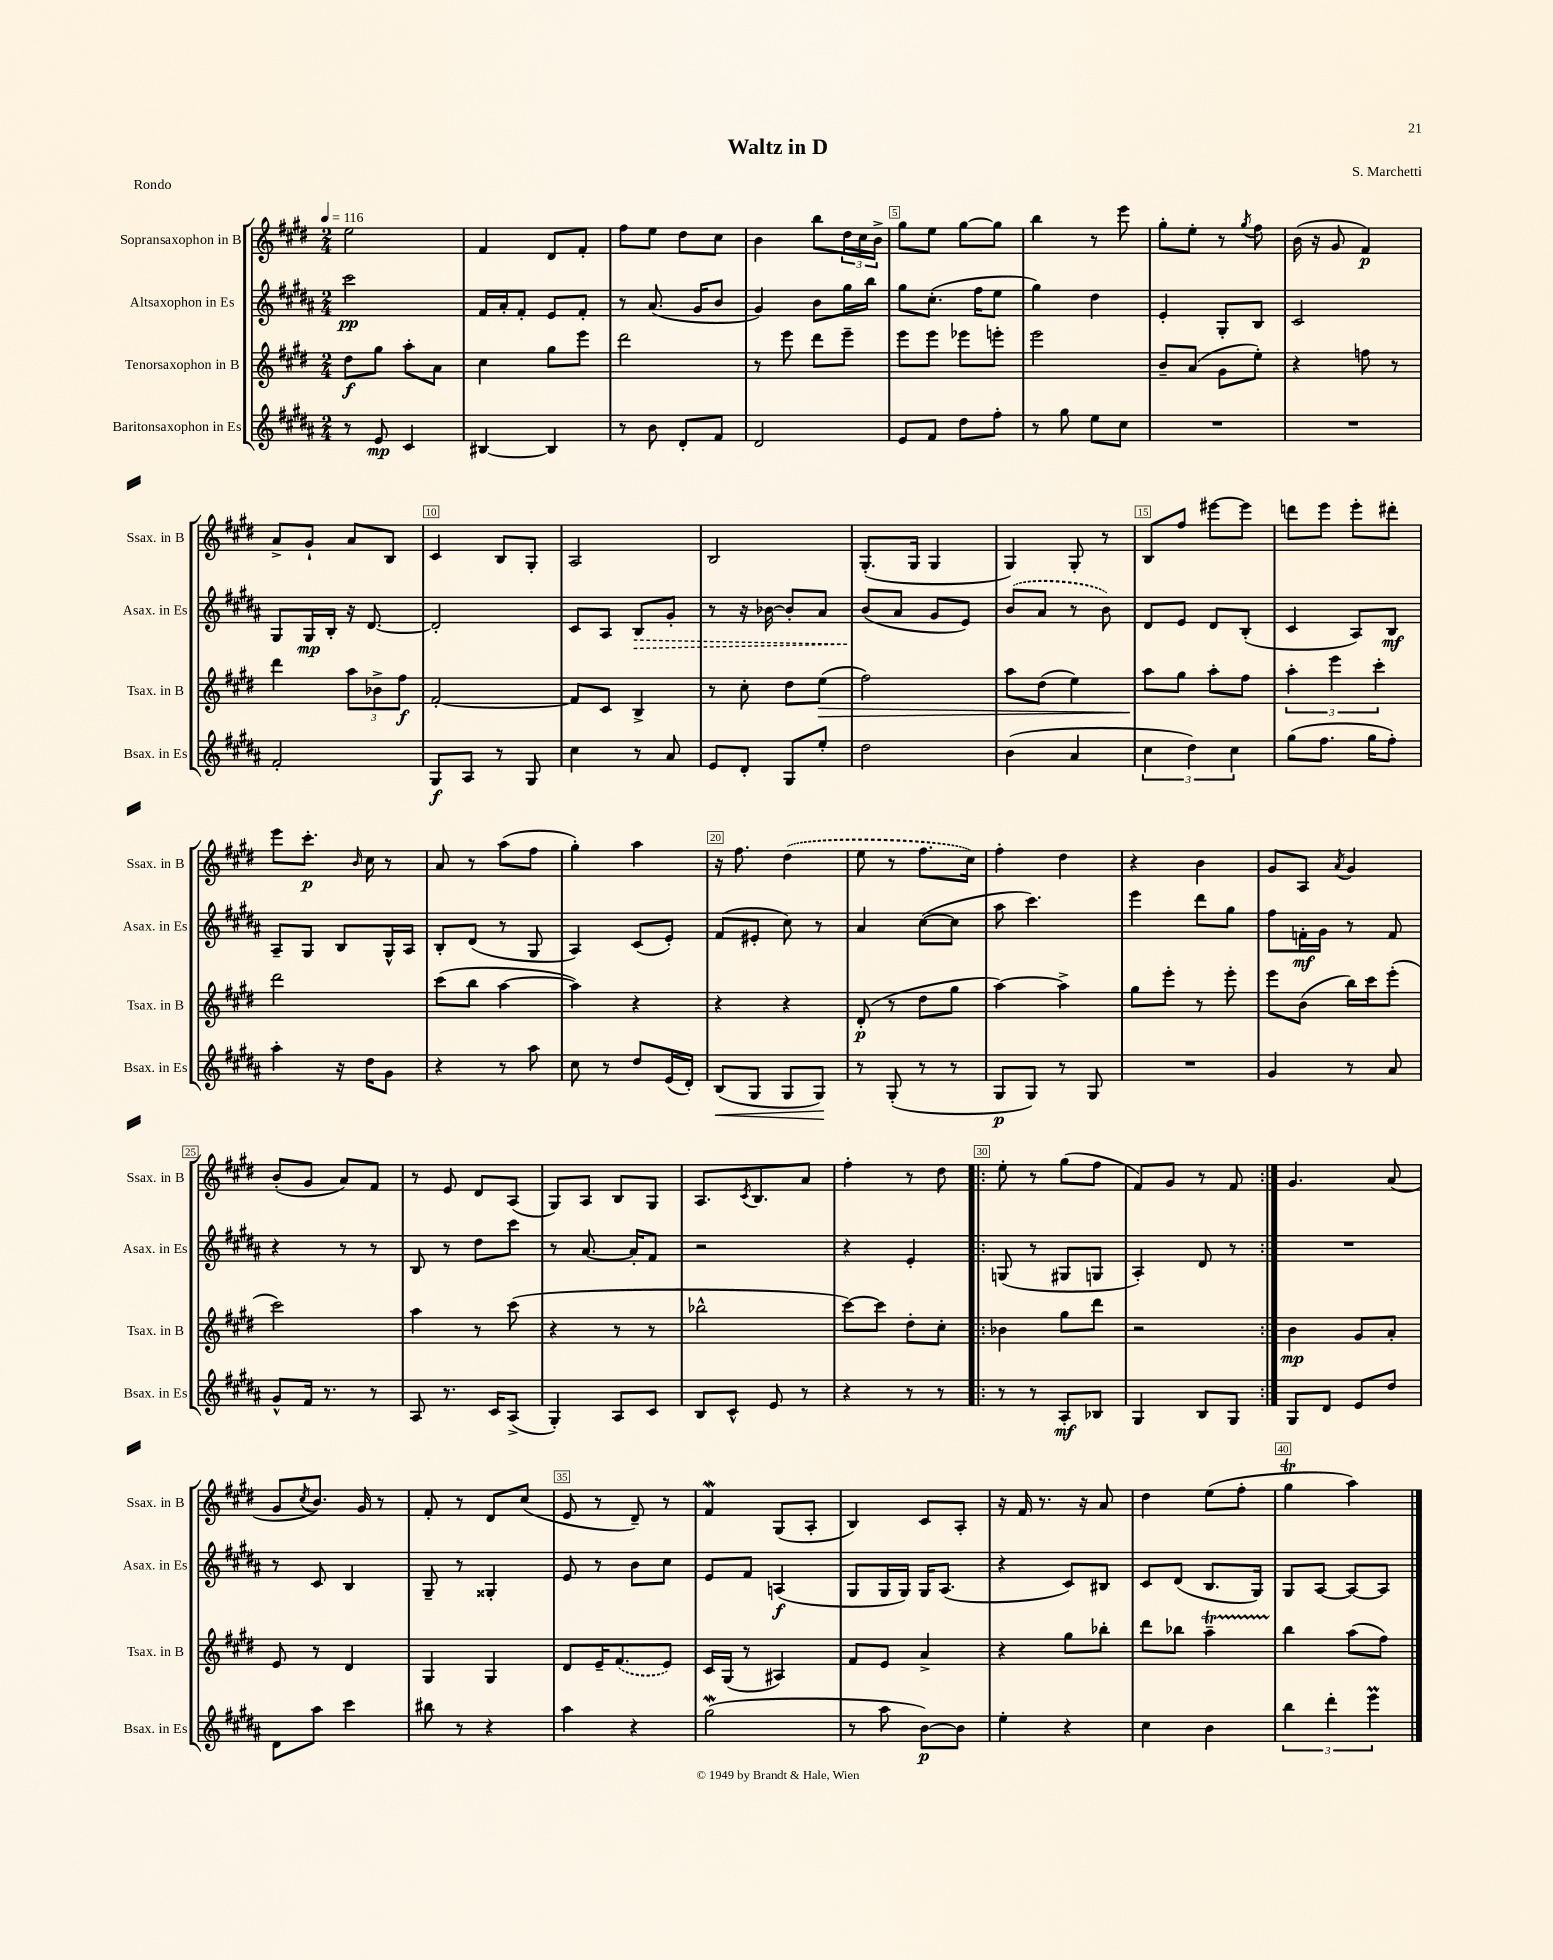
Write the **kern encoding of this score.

**kern	**kern	**kern	**kern
*staff4	*staff3	*staff2	*staff1
*clefG2	*clefG2	*clefG2	*clefG2
*k[f#c#g#d#a#]	*k[f#c#g#d#]	*k[f#c#g#d#a#]	*k[f#c#g#d#]
*M2/4	*M2/4	*M2/4	*M2/4
*MM116	*MM116	*MM116	*MM116
8r	8dd#\L	2ccc#\	2ee\
8e/	8gg#\J	.	.
4c#/	8aa'\L	.	.
.	8a\J	.	.
=	=	=	=
[4B#/	4cc#\	16f#/LL	4f#/
.	.	16a#'/J	.
.	.	8f#'/J	.
4B#/]	8gg#\L	8e/L	8d#/L
.	8eee\J	8f#'/J	8f#'/J
=	=	=	=
8r	2ddd#\	8r	8ff#\L
8b\	.	(8.a#/	8ee\J
8d#'/L	.	.	8dd#\L
.	.	16g#/LK	.
8f#/J	.	8b/J	8cc#\J
=	=	=	=
2d#/	8r	4g#/)	4b\
.	8eee\	.	.
.	8ddd#\L	8b\L	8bb\L
.	8eee~\J	16gg#\L	24dd#\L
.	.	.	24cc#\
.	.	16bb\JJ	.
.	.	.	24b^\JJ
=	=	=	=
8e/L	8eee\L	8gg#\L	8gg#\L
8f#/J	8eee\J	(8.cc#'\J	8ee\J
8dd#\L	8eee-\L	.	[8gg#\L
.	.	16ff#\LK	.
8ff#'\J	8eee'\J	8ee\J	8gg#\]J
=	=	=	=
8r	2eee\	4gg#\)	4bb\
8gg#\	.	.	.
8ee\L	.	4dd#\	8r
8cc#\J	.	.	8eee\
=	=	=	=
2r	8b~/L	4e'/	8gg#'\L
.	(8a/J	.	8ee'\J
.	8g#\L	8G#'/L	8r
.	.	.	8qgg#/
.	8ee'\J)	8B/J	8ff#\
=	=	=	=
2r	4r	2c#/	(16b\
.	.	.	16r
.	.	.	8g#/
.	8ff\	.	4f#/)
.	8r	.	.
=	=	=	=
2f#'/	4ddd#\	8G#/L	8a^/L
.	.	16G#/L	8g#`/J
.	.	16B'/JJ	.
.	12aa\L	16r	8a/L
.	.	[8.d#/	.
.	12b-^\	.	.
.	.	.	8B/J
.	12ff#\J	.	.
=	=	=	=
8G#/L	[2f#'/	2d#'/]	4c#/
8A#/J	.	.	.
8r	.	.	8B/L
8G#/	.	.	8G#'/J
=	=	=	=
4cc#\	8f#/]L	8c#/L	2A/
.	8c#/J	8A#/J	.
8r	4B^/	8B/L	.
8a#/	.	8g#'/J	.
=	=	=	=
8e/L	8r	8r	2B/
8d#'/J	8cc#'\	16r	.
.	.	[16b-\	.
8G#/L	8dd#\L	8b-'/]L	.
8ee'/J	(8ee\J	8a#/J	.
=	=	=	=
2dd#\	2ff#\)	(8b/L	(8.G#'/L
.	.	8a#/J	.
.	.	.	16G#/Jk
.	.	8g#/L	4G#/
.	.	8e/J)	.
=	=	=	=
(4b\	8aa\L	(8b/L	4G#/)
.	(8dd#\J	8a#/J	.
4a#/	4ee\)	8r	8G#'/
.	.	8b\)	8r
=	=	=	=
6cc#\	8aa\L	8d#/L	8B/L
.	8gg#\J	8e/J	8ff#/J
6dd#\)	.	.	.
.	8aa'\L	8d#/L	[8eee#\L
6cc#\	.	.	.
.	8ff#\J	(8B'/J	8eee#\]J
=	=	=	=
(8gg#\L	6aa'\	4c#/	8ddd\L
8.ff#\J	.	.	8eee\J
.	6eee\	.	.
.	.	8A#/L)	8eee'\L
16gg#\LK	.	.	.
.	6ccc#'\	.	.
8ff#'\J)	.	8B/J	8ddd#'\J
=	=	=	=
4aa#'\	2ddd#\	8A#~/L	8eee\L
.	.	8G#/J	8.ccc#'\J
16r	.	8B/L	.
.	.	.	16qqb/
16dd#\LK	.	.	16cc#\
8g#\J	.	16G#^^/L	8r
.	.	16A#/JJ	.
=	=	=	=
4r	(8ccc#\L	8B'/L	8a/
.	8bb\J	(8d#/J	8r
8r	[4aa\	8r	(8aa\L
8aa#\	.	8G#/	8ff#\J
=	=	=	=
8cc#\	4aa\])	4A#/)	4gg#'\)
8r	.	.	.
8dd#/L	4r	(8c#/L	4aa\
(16e/L	.	8e'/J)	.
16d#'/JJ)	.	.	.
=	=	=	=
(8B/L	4r	(8f#/L	16r
.	.	.	8.ff#\
8G#/J	.	8e#'/J	.
8G#/L	4r	8cc#\)	(4dd#\
8G#/J)	.	8r	.
=	=	=	=
8r	(8d#'/	4a#/	8ee\
(8G#'/	8r	.	8r
8r	8dd#\L	([8cc#\L	8.ff#\L
8r	8gg#\J	8cc#\]J	.
.	.	.	16cc#\Jk)
=	=	=	=
8G#/L	[4aa\)	8aa#\	4ff#'\
8G#/J)	.	4.ccc#\)	.
8r	4aa^\]	.	4dd#\
8G#/	.	.	.
=	=	=	=
2r	8gg#\L	4eee\	4r
.	8eee'\J	.	.
.	8r	8ddd#\L	4b\
.	8eee'\	8gg#\J	.
=	=	=	=
4g#/	8eee\L	8ff#\L	8g#/L
.	(8b\J	16f'\L	8A/J
.	.	16g#\JJ	.
.	.	.	8qa/
8r	16bb\LL)	8r	4g#/
.	16ccc#\J	.	.
8a#/	(8eee'\J	8f/	.
=	=	=	=
8g#^^/L	2ccc#\)	4r	(8b'/L
16f#/Jk	.	.	8g#/J
8.r	.	.	.
.	.	8r	8a/L)
8r	.	8r	8f#/J
=	=	=	=
8A#/	4aa\	8B/	8r
8.r	.	8r	8e/
.	8r	8dd#\L	8d#/L
16c#/LK	.	.	.
(8A#^/J	(8ccc#\	8ccc#\J	(8A/J
=	=	=	=
4G#'/)	4r	8r	8G#/L)
.	.	[8.a#/	8A/J
8A#/L	8r	.	8B/L
.	.	16a#'/]LK	.
8c#/J	8r	8f#/J	8G#/J
=	=	=	=
8B/L	2bb-^^\	2r	8.A/L
8c#^^/J	.	.	.
.	.	.	8qc#/
.	.	.	8.B/
8e/	.	.	.
8r	.	.	8a/J
=	=	=	=
4r	[8ccc#\L)	4r	4ff#'\
.	8ccc#\]J	.	.
8r	8dd#'\L	4e'/	8r
8r	8cc#'\J	.	8dd#\
=!|:	=!|:	=!|:	=!|:
8r	4b-\	(8G/	8ee'\
8r	.	8r	8r
8A#'/L	8gg#\L	8G#/L	(8gg#\L
8B-/J	8ddd#\J	8G/J	8ff#\J
=	=	=	=
4G#/	2r	4A#'/)	8f#/L)
.	.	.	8g#/J
8B/L	.	8d#/	8r
8G#/J	.	8r	8f#/
=:|!	=:|!	=:|!	=:|!
8G#/L	4b\	2r	4.g#/
8d#/J	.	.	.
8e/L	8g#/L	.	.
8dd#/J	8a'/J	.	(8a/
=	=	=	=
8d#\L	8e/	8r	8g#/L
.	.	.	8qcc#/
8aa#\J	8r	8c#/	8.b/J)
4ccc#\	4d#/	4B/	.
.	.	.	16g#/
.	.	.	8r
=	=	=	=
8bb#\	4G#/	8G#~/	8f#'/
8r	.	8r	8r
4r	4G#/	4G##'/	8d#/L
.	.	.	(8cc#/J
=	=	=	=
4aa#\	8d#/L	8e/	8e/
.	16e~/K	8r	8r
.	(8.f#/	.	.
4r	.	8b\L	8d#~/)
.	8e/J)	8cc#\J	8r
=	=	=	=
(2gg#\	16c#/LL	8e/L	4f#/
.	(16G#/JJ	.	.
.	8r	8f#/J	.
.	4A#/)	(4A/	(8G#/L
.	.	.	8A'/J
=	=	=	=
8r	8f#/L	8G#/L	4B/)
8aa#\	8e/J	16G#/L	.
.	.	16G#/JJ)	.
[8b\L)	4a^/	16G#/LK	8c#/L
.	.	(8.A#/J	.
8b\]J	.	.	8A'/J
=	=	=	=
4ee'\	4r	4r	16r
.	.	.	16f#/
.	.	.	8.r
4r	8gg#\L	8c#/L)	.
.	.	.	16r
.	8bb-'\J	8B#/J	8a/
=	=	=	=
4cc#\	8ddd#\L	8c#/L	4dd#\
.	8bb-\J	(8d#/J	.
4b\	4aa~\	8.B/L	(8ee\L
.	.	.	8ff#'\J
.	.	16G#/Jk)	.
=	=	=	=
6bb\	4bb\	8G#/L	4gg#\
.	.	[8A#/J	.
6ddd#'\	.	.	.
.	(8aa\L	8A#/_L	4aa\)
6eee\	.	.	.
.	8ff#\J)	8A#/]J	.
==	==	==	==
*-	*-	*-	*-
